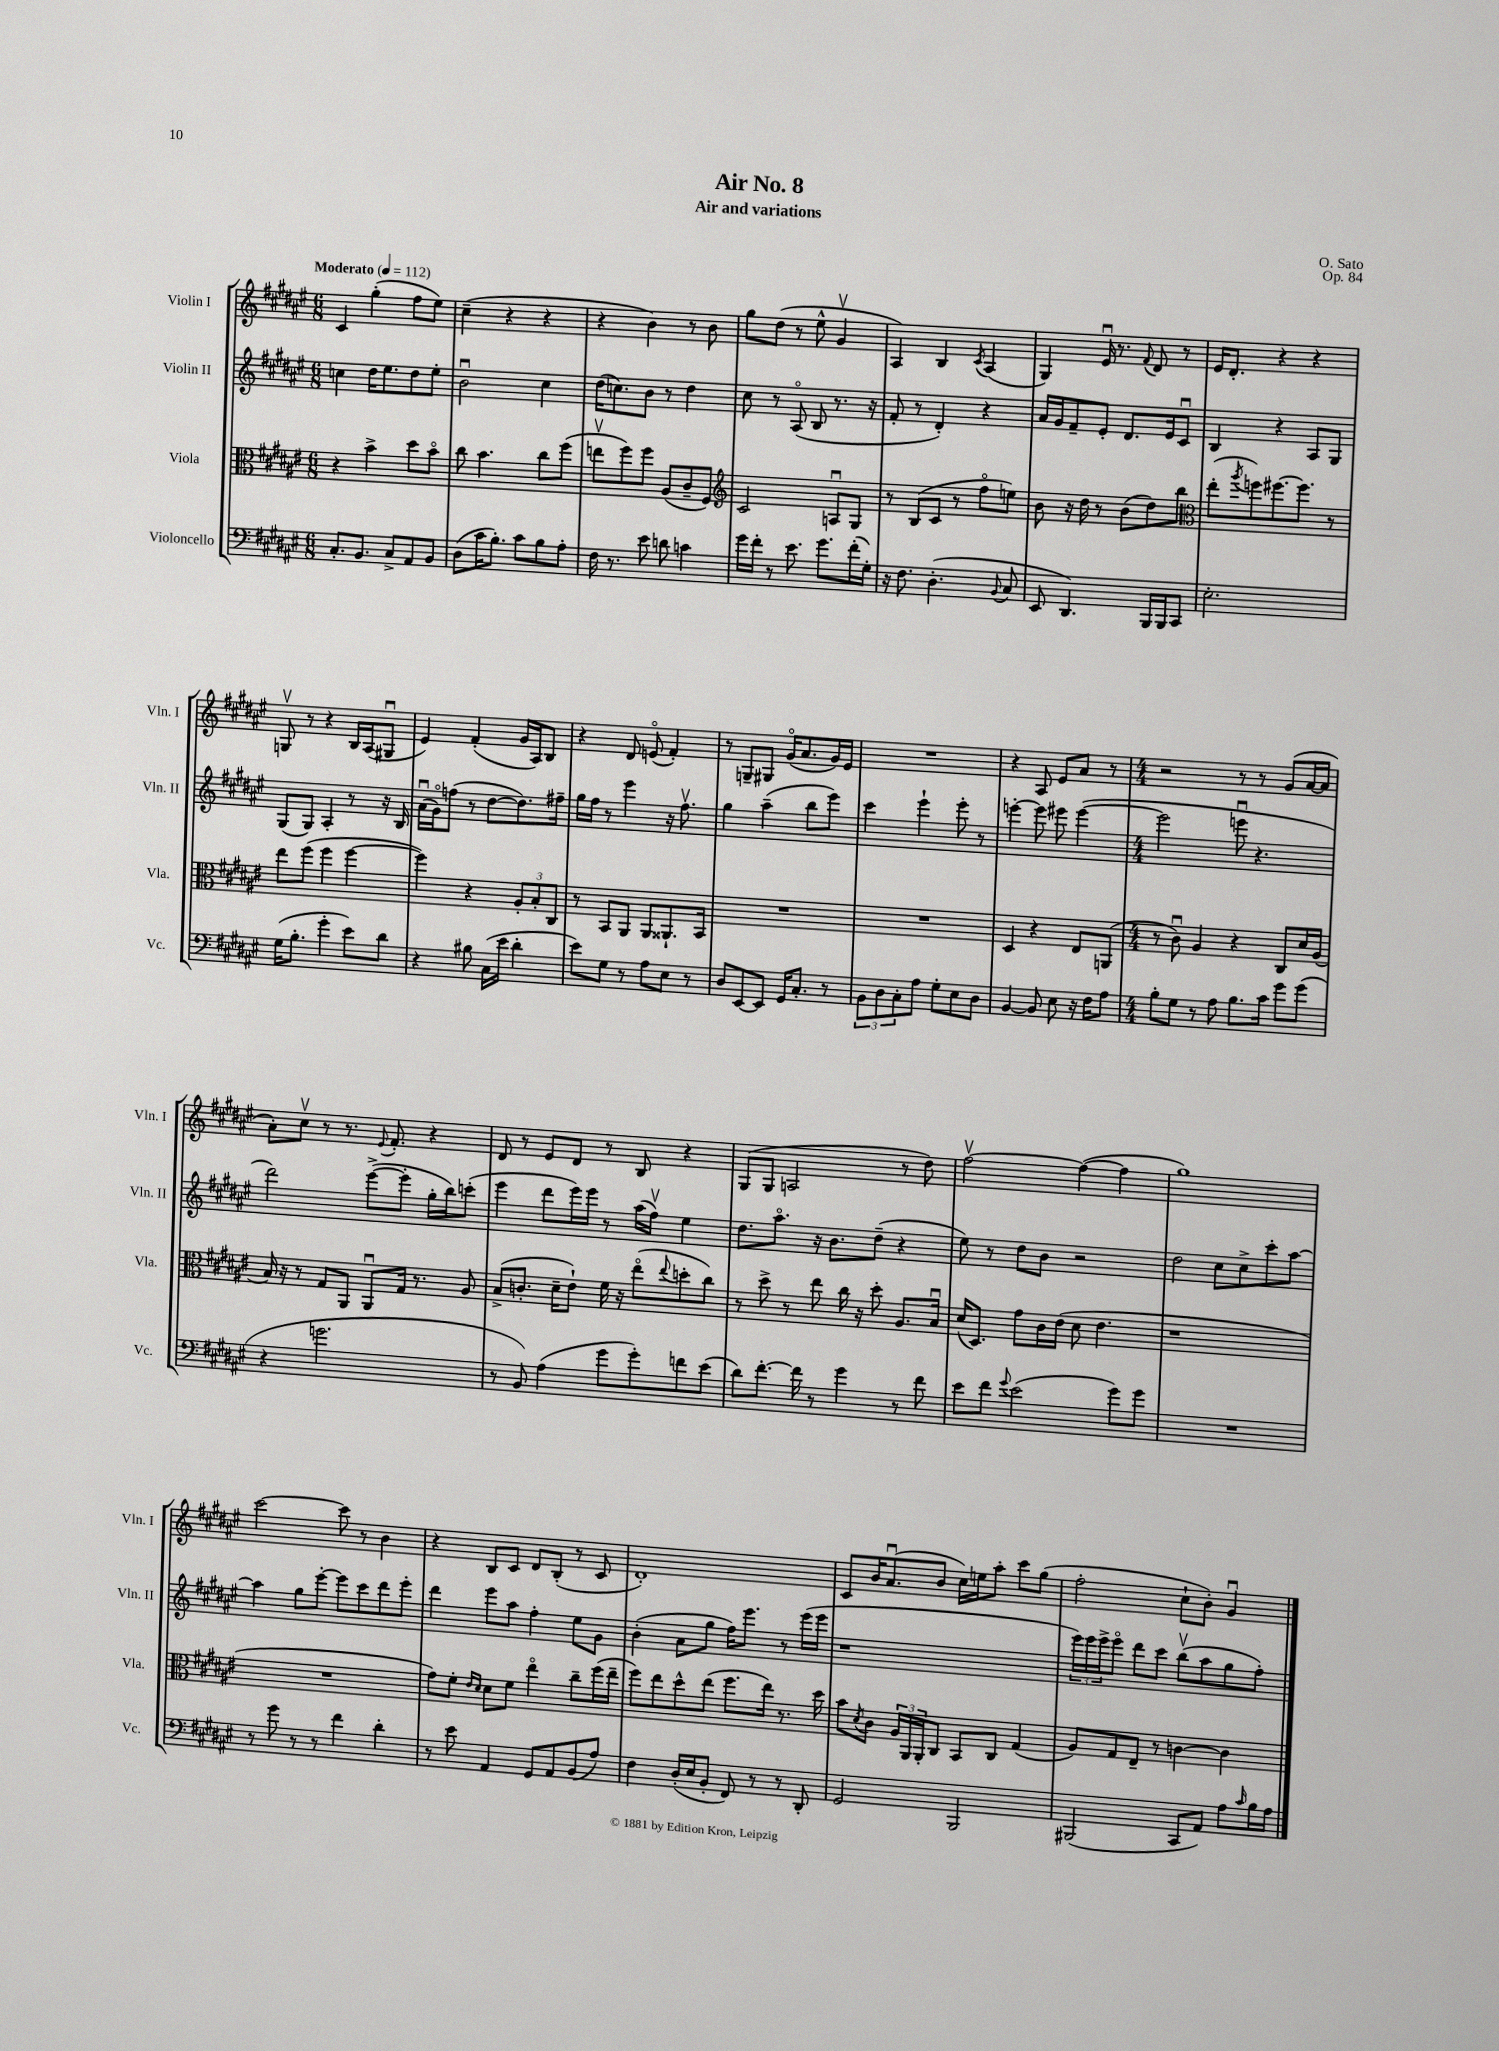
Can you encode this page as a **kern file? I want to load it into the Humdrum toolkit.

**kern	**kern	**kern	**kern
*part4	*part3	*part2	*part1
*staff4	*staff3	*staff2	*staff1
*I"Violoncello	*I"Viola	*I"Violin II	*I"Violin I
*I'Vc.	*I'Vla.	*I'Vln. II	*I'Vln. I
*clefF4	*clefC3	*clefG2	*clefG2
*k[f#c#g#d#a#e#]	*k[f#c#g#d#a#e#]	*k[f#c#g#d#a#e#]	*k[f#c#g#d#a#e#]
*M6/8	*M6/8	*M6/8	*M6/8
*MM112	*MM112	*MM112	*MM112
=1	=1	=1	=1
!	!	!	!LO:TX:a:B:t=Moderato
8.C#'/L	4r	4ccn\	4c#/
8.BB/J	.	.	.
.	4b^\	16dd#\KL	(4gg#'\
.	.	8.ee#\	.
8C#^/L	.	.	.
8AA#/	8dd#\L	8dd#\	8ff#\L
8BB/J	8b\J	8ee#'\J	8ee#\J)
=2	=2	=2	=2
(8D#\L	8cc#\	2bu\	(4cc#~\
16c#\K	4.b\	.	.
8.B'\J)	.	.	.
.	.	.	4r
8c#\L	.	.	.
8B\	8cc#\L	4cc#\	4r
8A#'\J	(8ff#\J	.	.
=3	=3	=3	=3
16F#\	8eenv\L	(16dd#\KL	4r
8.r	.	8.ccn\)	.
.	8ff#\)	.	.
8e#\	8ff#\J	8b\J	4b\)
8dn\	(8A#/L	8r	.
4cn\	8c#~/	4dd#\	8r
.	8F#/J)	.	8b\
=4	=4	=4	=4
*	*clefG2	*	*
16g#\LL	2c#/	8cc#\	8gg#\L
16f#'\JJ	.	.	.
8r	.	8r	(8dd#\J
8.e#\	.	(8A#/	8r
.	.	8B/	8ee#^^\
8.g#\L	.	.	.
.	8Anu/L	8.r	4g#v/
(16f#'\L	8G#/J	.	.
16G#'\JJ)	.	16r	.
=5	=5	=5	=5
16r	8r	8f#'/	4A#/)
8.F#\	.	.	.
.	(8B/L	8r	.
(4.D#'\	8c#/J	4d#'/)	4B/
.	8r	.	.
.	.	.	8qc#/
.	8ff#\L	4r	(4A#/
8qqBB/	.	.	.
8C#/	8een\J)	.	.
=6	=6	=6	=6
8EE#/	8b\	16a#/LL	4G#/)
.	.	16g#/J	.
4.DD#/)	16r	8f#~/	.
.	16dd#\	.	.
.	8r	8e#'/J	16e#u/
.	.	.	8.r
.	(8b\L	8.d#/L	.
.	.	.	8qqf#/
16BBB/LL	8dd#\)	.	8d#/
16BBB/J	.	16e#/k	.
8CC#/J	8bb\J	8c#u/J	8r
=7	=7	=7	=7
*	*clefC3	*	*
2.E#'\	(8ee#'\L	4B/	16e#/KL
.	.	.	8.d#'/J
.	8qaa#/	.	.
.	8ffn\)	.	.
.	[8.ff#X\	4r	4r
.	8.ff#\J]	.	.
.	.	8A#/L	4r
.	8r	8G#/J	.
!!LO:LB:g=z
=8	=8	=8	=8
(16G#\KL	8ee#\L	(8G#/L	8Gnv/
8.B'\J	.	.	.
.	(8ff#\J	8G#/J)	8r
4g#'\	4ff#\	4A#'/	4r
8e#\L)	[4ff#\	8r	16B/LL
.	.	.	(16A#/J
8d#\J	.	16r	8G#Xu/J
.	.	16B/	.
=9	=9	=9	=9
4r	4ff#\])	(16a#u\LL	4e#/)
.	.	16g#\J)	.
.	.	(8ffn\J	.
8B#X\	4r	8r	(4f#'/
(16C#\LL	.	[8dd#\L	.
16e#\JJ	.	.	.
4d#'\	12A#'/L	8.dd#\])	16g#/LL
.	.	.	16A#/J)
.	12B'/	.	.
.	.	.	8B/J
.	12C#/J	.	.
.	.	16ff#X~\Jk	.
=10	=10	=10	=10
8e#\L)	8r	16gg#\LL	4r
.	.	16ff#\JJ	.
8G#\J	8BB/L	8r	.
8r	8AA#/J	4eee#\	8d#/
8A#\L	8AA#/L	.	(8en/
8E#\J	8.AA##X`/	16r	4f#'/)
.	.	8.ff#v\	.
8r	.	.	.
.	16BB/Jk	.	.
=11	=11	=11	=11
8D#/L	2.r	4gg#\	8r
[8EE#/	.	.	8Gn~/L
8EE#/J]	.	(4aa#~\	8G#X/J
16GG#/KL	.	.	(16g#/KL
8.C#'/J	.	.	8.a#/
.	.	8bb\L	.
8r	.	8eee#\J)	16g#/L)
.	.	.	16e#/JJ
=12	=12	=12	=12
12BB\L	2.r	4ccc#\	2.r
12D#\	.	.	.
12C#'\	.	.	.
8A#\J	.	4eee#`\	.
8G#'\L	.	.	.
8E#\	.	8eee#'\	.
8D#\J	.	8r	.
=13	=13	=13	=13
[4BB/	4D#/	[4eeen'\	4r
8BB/]	4r	8eee\]	8A#/
8E#\	.	8eee#X\	8e#/L
16r	8E#/L	([4eee#\	8a#/J
16F#\KL	.	.	.
8A#\J	(8AAn/J	.	8r
=14	=14	=14	=14
*M4/4	*M4/4	*M4/4	*M4/4
8B'\L	8r	2eee#\]	2r
8G#\J	8c#u\)	.	.
8r	4A#/	.	.
8A#\	.	.	.
8.B\L	4r	8eeenu\	8r
.	.	4.r	8r
16c#\Jk	.	.	.
8g#\L	8C#/L	.	(8g#/L
(8g#\J	16d#/L	.	[16a#/L
.	(16A#/JJ	.	16a#/JJ]
!!LO:LB:g=z
=15	=15	=15	=15
4r	16B/)	2ddd#\)	8a#'\L)
.	16r	.	.
.	8r	.	8cc#v\J
2.gn\	8G#/L	.	8r
.	8AA#/J	.	8.r
.	8AA#u/L	([8eee#^\L	.
.	.	.	8qqe#/
.	.	.	8.f#'/
.	16G#/Jk	8eee#'\J]	.
.	8.r	.	.
.	.	16gg#'\LL	4r
.	.	16bb\J)	.
.	8A#/	(8cccn'\J	.
=16	=16	=16	=16
8r	(8B^/L	4eee#\	8d#/
8BB/)	8.cn'/J	.	8r
(4A#\	.	8ddd#\L	8e#/L
.	16d#~\KL	.	.
.	8e#`\J)	16eee#\L)	8d#/J
.	.	16eee#\JJ	.
8g#\L	16f#\	8r	8r
.	16r	.	.
8g#'\)	(8ee#\L	(16aa#\LL	8B/
.	.	16ff#v\JJ)	.
.	8qqee#/	.	.
8fn\	8ddn'\	4ee#\	4r
(8e#\J	8cc#\J)	.	.
=17	=17	=17	=17
8d#\L)	8r	8.dd#\L	(8G#/L
[8.f#'\J	8dd#^\	.	8G#/J
.	.	8.aa#\J	.
.	8r	.	2An/
16f#\]	.	.	.
8r	8ee#\	16r	.
.	.	8.b\L	.
4g#\	16cc#\	.	.
.	16r	.	.
.	8dd#'\	(8dd#~\J	.
8r	8.A#/L	4r	8r
8f#\	.	.	8dd#\)
.	16Bu/Jk	.	.
=18	=18	=18	=18
8e#\L	(16d#/KL	8ee#\)	[2ff#v\
.	8.D#/J)	.	.
8f#\J	.	8r	.
8qqg#/	.	.	.
(2e#\	8g#\L	8dd#\L	.
.	16c#\L	8b\J	.
.	(16e#\JJ	.	.
.	8d#\	2r	(4ff#\_
.	4.e#\	.	.
8g#\L)	.	.	4ff#\]
8g#\J	.	.	.
=19	=19	=19	=19
1r	1r	2dd#\	1gg#)
.	.	8cc#\L	.
.	.	8cc#^\	.
.	.	8ccc#'\	.
.	.	[8aa#\J	.
!!LO:LB:g=z
=20	=20	=20	=20
8r	1r	4aa#\]	[2ccc#\
8g#\	.	.	.
8r	.	8gg#\L	.
8r	.	[8eee#'\J	.
4f#\	.	8eee#\L]	8ccc#\]
.	.	8ccc#\	8r
4d#'\	.	8ddd#\	4b\
.	.	8eee#'\J	.
=21	=21	=21	=21
8r	8g#\L)	4ddd#\	4r
8e#\	8f#'\J	.	.
.	16qqe#/LL	.	.
.	16qqd#/JJ	.	.
4AA#/	8d#\L	8eee#\L	8B/L
.	8f#\J	8aa#\J	8c#/J
8GG#/L	4ee#\	4ff#'\	8d#/L
8AA#/	.	.	(8B'/J
(8BB/	8cc#~\L	8ee#\L	8r
8A#/J)	(16ff#\L	8g#\J	8c#/
.	16ee#~\JJ	.	.
=22	=22	=22	=22
4F#\	8ff#\L)	(4b'\	1d#')
.	8ee#\	.	.
(16D#'/LL	8dd#^^\	8a#\L	.
16E#/J	.	.	.
8BB'/J	(8ee#\J	8gg#\J	.
8FF#/)	8.ff#\L	16ff#\KL)	.
.	.	8.eee#\J	.
8r	.	.	.
.	16ee#\Jk)	.	.
8r	8.r	8r	.
8DD#'/	.	(16eee#\LL	.
.	16dd#\	16eee#\JJ	.
=23	=23	=23	=23
2GG#/	8b\L	1r	8c#/L
.	8qd#/	.	.
.	8c#\J	.	16b/K
.	.	.	(8.a#u/
.	24A#/LL	.	.
.	24AA#/	.	.
.	24AA#'/J	.	.
.	8C#/J	.	8b/J
2BBB/	8BB/L	.	16cc#\LL)
.	.	.	16een\J
.	8C#/J	.	8aa#'\J
.	(4G#/	.	8ccc#\L
.	.	.	(8gg#\J
=24	=24	=24	=24
(2BBB#X/	8A#/L)	24eee#\LL)	2ff#'\
.	.	24eee#\	.
.	.	24eee#^\J	.
.	8G#/	8eee#\J	.
.	8E#~/J	8ddd#\L	.
.	8r	8ccc#\J	.
8CC#/L	[4cn\	(8bbv\L	8cc#`\L
8AA#/J)	.	8aa#\	8b'\J)
8A#\L	4c\]	8gg#\	4g#u/
16qqc#/	.	.	.
16B\L	.	8ff#'\J)	.
16A#\JJ	.	.	.
==	==	==	==
*-	*-	*-	*-
